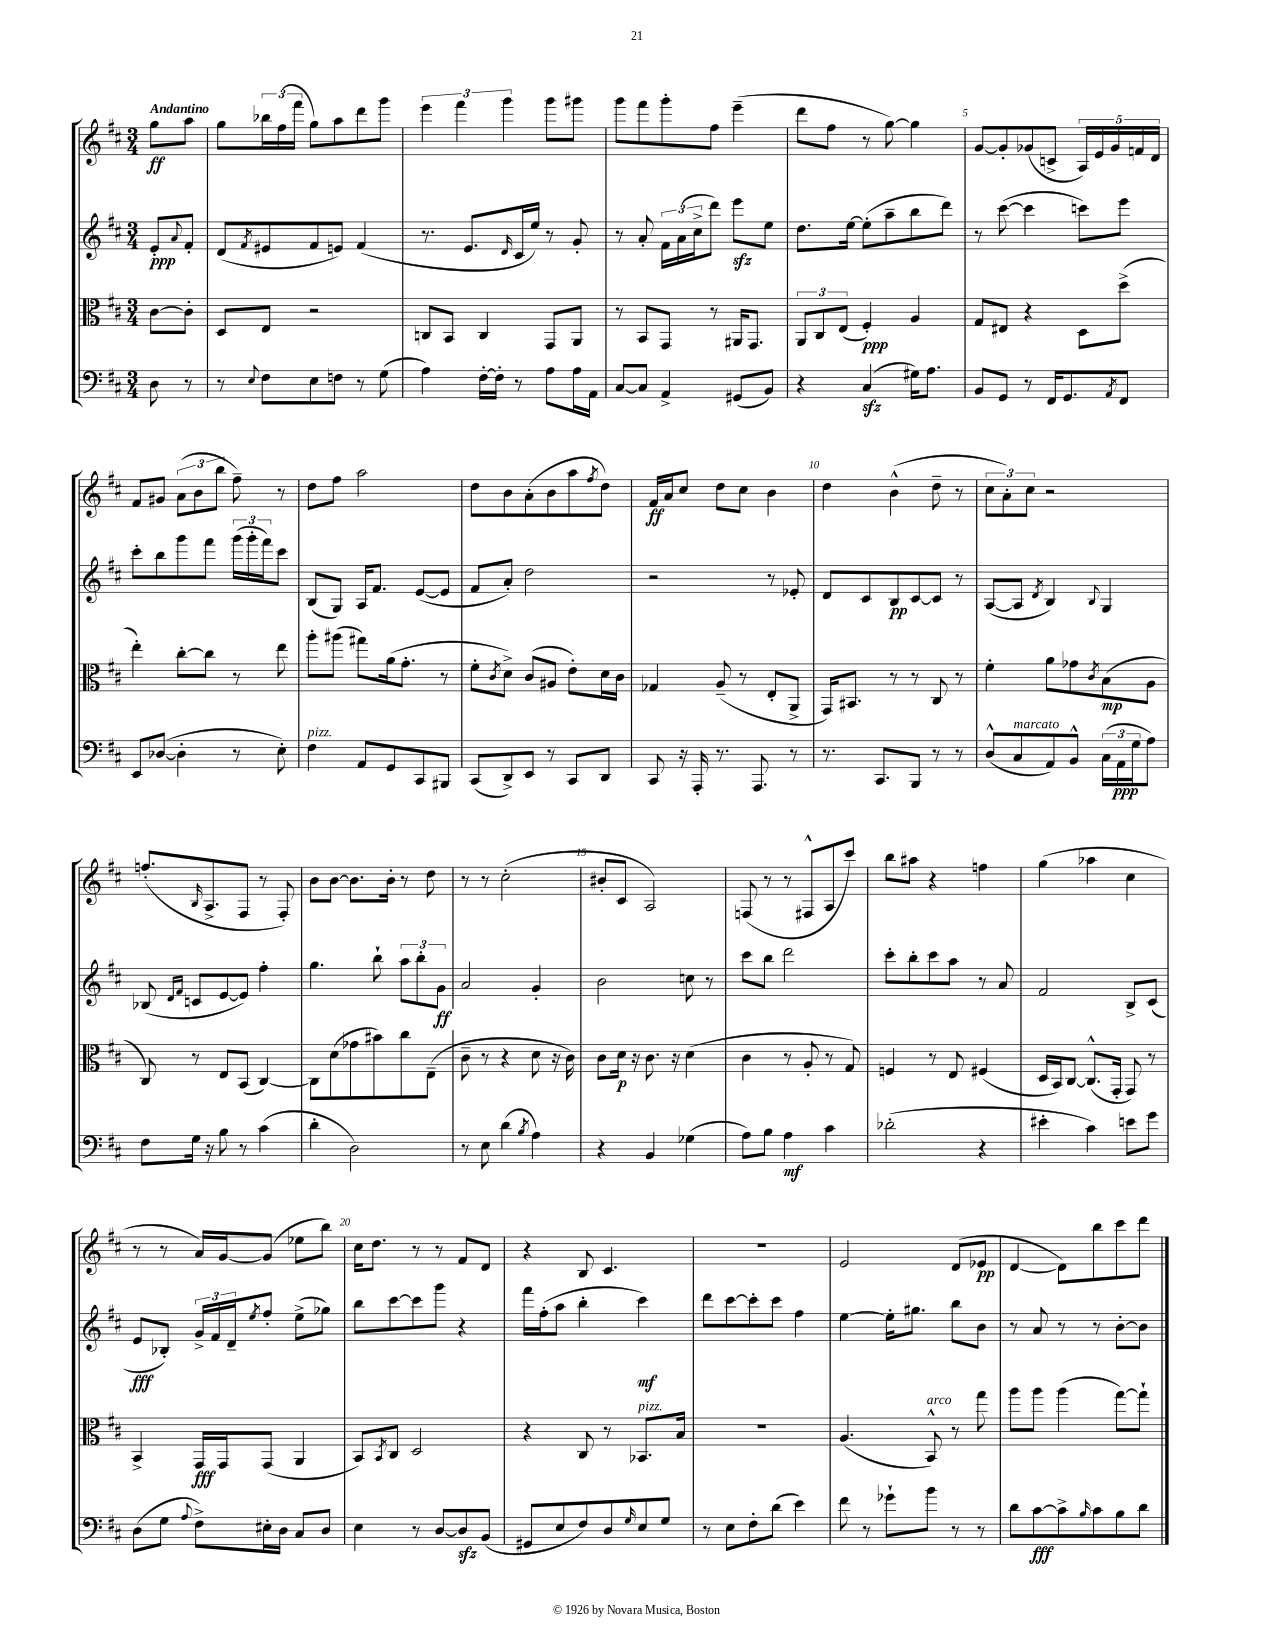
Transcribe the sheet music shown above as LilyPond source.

<<
\new StaffGroup <<
\new Staff = "s0" {
    \clef treble \key d \major \numericTimeSignature \time 3/4 \partial 4 \tempo "Andantino"
    g''8\ff a''8 |
    g''8 \tuplet 3/2 { bes''16 fis''16( fis'''16 } g''8) a''8 d'''8 g'''8 |
    \tuplet 3/2 { e'''4 fis'''4 g'''4 } g'''8 gis'''8 |
    g'''8 fis'''8 g'''8-. fis''8 e'''4--( |
    d'''8 fis''8 r8 g''8~) g''4 |
    g'8~ g'8-. ges'8( c'8-> \tuplet 5/4 { a16) e'16 ges'16 f'16 d'16 } |
    fis'8 gis'8 \tuplet 3/2 { a'8( b'8 b''8 } fis''8--) r8 |
    d''8 fis''8 a''2 |
    d''8 b'8 a'8-.( b'8 a''8 \acciaccatura { fis''8 } d''8) |
    fis'16\ff a'16 cis''8 d''8 cis''8 b'4 |
    d''4 b'4-^( d''8-- r8 |
    \tuplet 3/2 { cis''8 a'8-.) cis''8 } r2 |
    f''8.-.( \grace { b16 } a8.-> fis8 r8 fis8-.) |
    b'8 b'8~ b'8. b'16-. r8 d''8 |
    r8 r8 cis''2-.( |
    bis'8-. cis'8 a2) |
    f8( r8 r8 fis8-^ a8 cis'''8) |
    b''8 ais''8 r4 f''4 |
    g''4( aes''4 cis''4 |
    r8 r8 a'16) g'16~ g'8( ees''8 b''8) |
    cis''16 d''8. r8 r8 fis'8 d'8 |
    r4 b8 cis'4. |
    R2. |
    e'2 d'8( ees'8\pp |
    d'4~ d'8) b''8 cis'''8 d'''8 \bar "|." |
}
\new Staff = "s1" {
    \clef treble \key d \major \numericTimeSignature \time 3/4 \partial 4
    e'8-.\ppp \appoggiatura { a'8 } fis'8-. |
    d'8( \acciaccatura { fis'8 } eis'8 fis'8 e'8) fis'4( |
    r8. e'8. \grace { d'16 } cis'16 e''16) r8 g'8-. |
    r8 a'8-. \tuplet 3/2 { fis'16 a'16( cis''16-> } d'''8) e'''8\sfz e''8 |
    d''8. e''16~ e''8-.( a''8-- b''8 d'''8) |
    r8 cis'''8~( cis'''4 c'''8) e'''8 |
    cis'''8-. b''8 g'''8 fis'''8 \tuplet 3/2 { g'''16( g'''16-. fis'''16) } cis'''8 |
    b8( g8) a16 fis'8. e'8~( e'8 |
    fis'8 a'8-.) d''2 |
    r2 r8 ees'8-. |
    d'8 cis'8 b8\pp cis'8~ cis'8 r8 |
    a8~( a8 \acciaccatura { d'8 } b4) \appoggiatura { b8 } g4 |
    bes8( \grace { d'16 fis'16 } c'8 e'8~ e'8) fis''4-. |
    g''4. b''8-! \tuplet 3/2 { a''8 b''8-. g'8\ff } |
    a'2 g'4-. |
    b'2 c''8 r8 |
    cis'''8 b''8 d'''2 |
    cis'''8-. b''8-. cis'''8 a''8 r8 a'8 |
    fis'2 b8-> cis'8( |
    e'8\fff bes8-.) \tuplet 3/2 { g'16-> fis'16 d'16-- } \acciaccatura { e''8 } fis''8-. e''8->( ges''8) |
    b''8 cis'''8~ cis'''8 g'''8 r4 |
    fis'''16 fis''16-.( a''8 b''4-. cis'''4\mf) |
    d'''8 cis'''8~ cis'''8-. cis'''8 fis''4 |
    e''4~ e''16-. gis''8. b''8 b'8 |
    r8 a'8 r8 r8 b'8~-. b'8 \bar "|." |
}
\new Staff = "s2" {
    \clef alto \key d \major \numericTimeSignature \time 3/4 \partial 4
    cis'8~ cis'8-. |
    d8 e8 r2 |
    c8 b,8 c4 g,8 a,8 |
    r8 b,8 g,8 r8 ais,16 g,8. |
    \tuplet 3/2 { a,8 cis8 e8( } fis4-.\ppp) a4 |
    g8 eis8 r4 d8 d''8->( |
    e''4-.) cis''8~-. cis''8 r8 e''8 |
    a''8-. ais''8( gis''8) a'16( g'8.-. r8 |
    fis'8-. \acciaccatura { cis'8 } d'8->) cis'8( ais8 e'8-.) d'16 cis'16 |
    ges4 a8--( r8 e8-. a,8-> |
    g,16) bis,8. r8 r8 cis8 r8 |
    fis'4-. a'8 ges'8 \acciaccatura { cis'8 } b8\mp( a8 |
    cis8) r8 e8 b,8( cis4~) |
    cis8 d'8( ges'8 bis'8) cis''8 e8--( |
    cis'8-- r8 r4 d'8 r16 cis'16) |
    cis'8 d'16\p r16 cis'8. r16 d'4( |
    cis'4 r8 a8-. r8 g8) |
    f4 r8 e8 fis4( |
    d16 b,16) cis8~ cis8.-^( g,16-. g,8) r8 |
    b,4-> g,16\fff g,16 g,8( a,4 |
    b,8) \acciaccatura { b,8 } cis8 d2 |
    r4 cis8 r8 bes,8.^\markup { \italic "pizz." } b16 |
    R2. |
    a4.( b,8-^^\markup { \italic "arco" }) r8 g''8 |
    a''8 a''8 a''4( g''8~) g''8-! \bar "|." |
}
\new Staff = "s3" {
    \clef bass \key d \major \numericTimeSignature \time 3/4 \partial 4
    d8 r8 |
    r8 \appoggiatura { e8 } fis8 e8 f8 r8 g8( |
    a4) fis16~-. fis16-. r8 a8 a16 a,16 |
    cis8~ cis8 a,4-> gis,8( b,8) |
    r4 cis4\sfz( gis16) a8. |
    b,8 g,8 r8 fis,16 g,8. \acciaccatura { a,8 } fis,8 |
    e,8 des8~( des4-. r8 e8-.) |
    fis4^\markup { \italic "pizz." } a,8 g,8 cis,8 bis,,8 |
    cis,8( d,8->) e,8 r8 cis,8 d,8 |
    cis,8 r16 a,,16-. r8. a,,8. r8 |
    r8. cis,8. b,,8 r8 r8 |
    d8-^( cis8^\markup { \italic "marcato" } a,8) b,8-^ \tuplet 3/2 { cis16( a,16\ppp g16 } a8) |
    fis8 g16 r16 b8 r8 cis'4( |
    d'4-. d2) |
    r8 e8 d'4( \acciaccatura { b8 } a4) |
    r4 b,4 ges4( |
    a8) b8 a4\mf cis'4 |
    des'2-.( r4 |
    eis'4-. cis'4) e'8 g'8 |
    d8( g8 \appoggiatura { a8 } fis8->) eis16-. d16 cis8 d8 |
    e4 r8 d8~ d8\sfz b,8( |
    gis,8 e8 fis8) d8 \grace { g16 } e8 g8 |
    r8 e8 fis8-. d'8( e'4) |
    fis'8 r8 ges'8-! b'8 r8 r8 |
    d'8 cis'8~\fff cis'8-> \grace { b16 } cis'8 b8 d'8 \bar "|." |
}
>>
>>
\layout { \context { \Score \override BarNumber.break-visibility = ##(#f #t #t) barNumberVisibility = #(every-nth-bar-number-visible 5) } }
